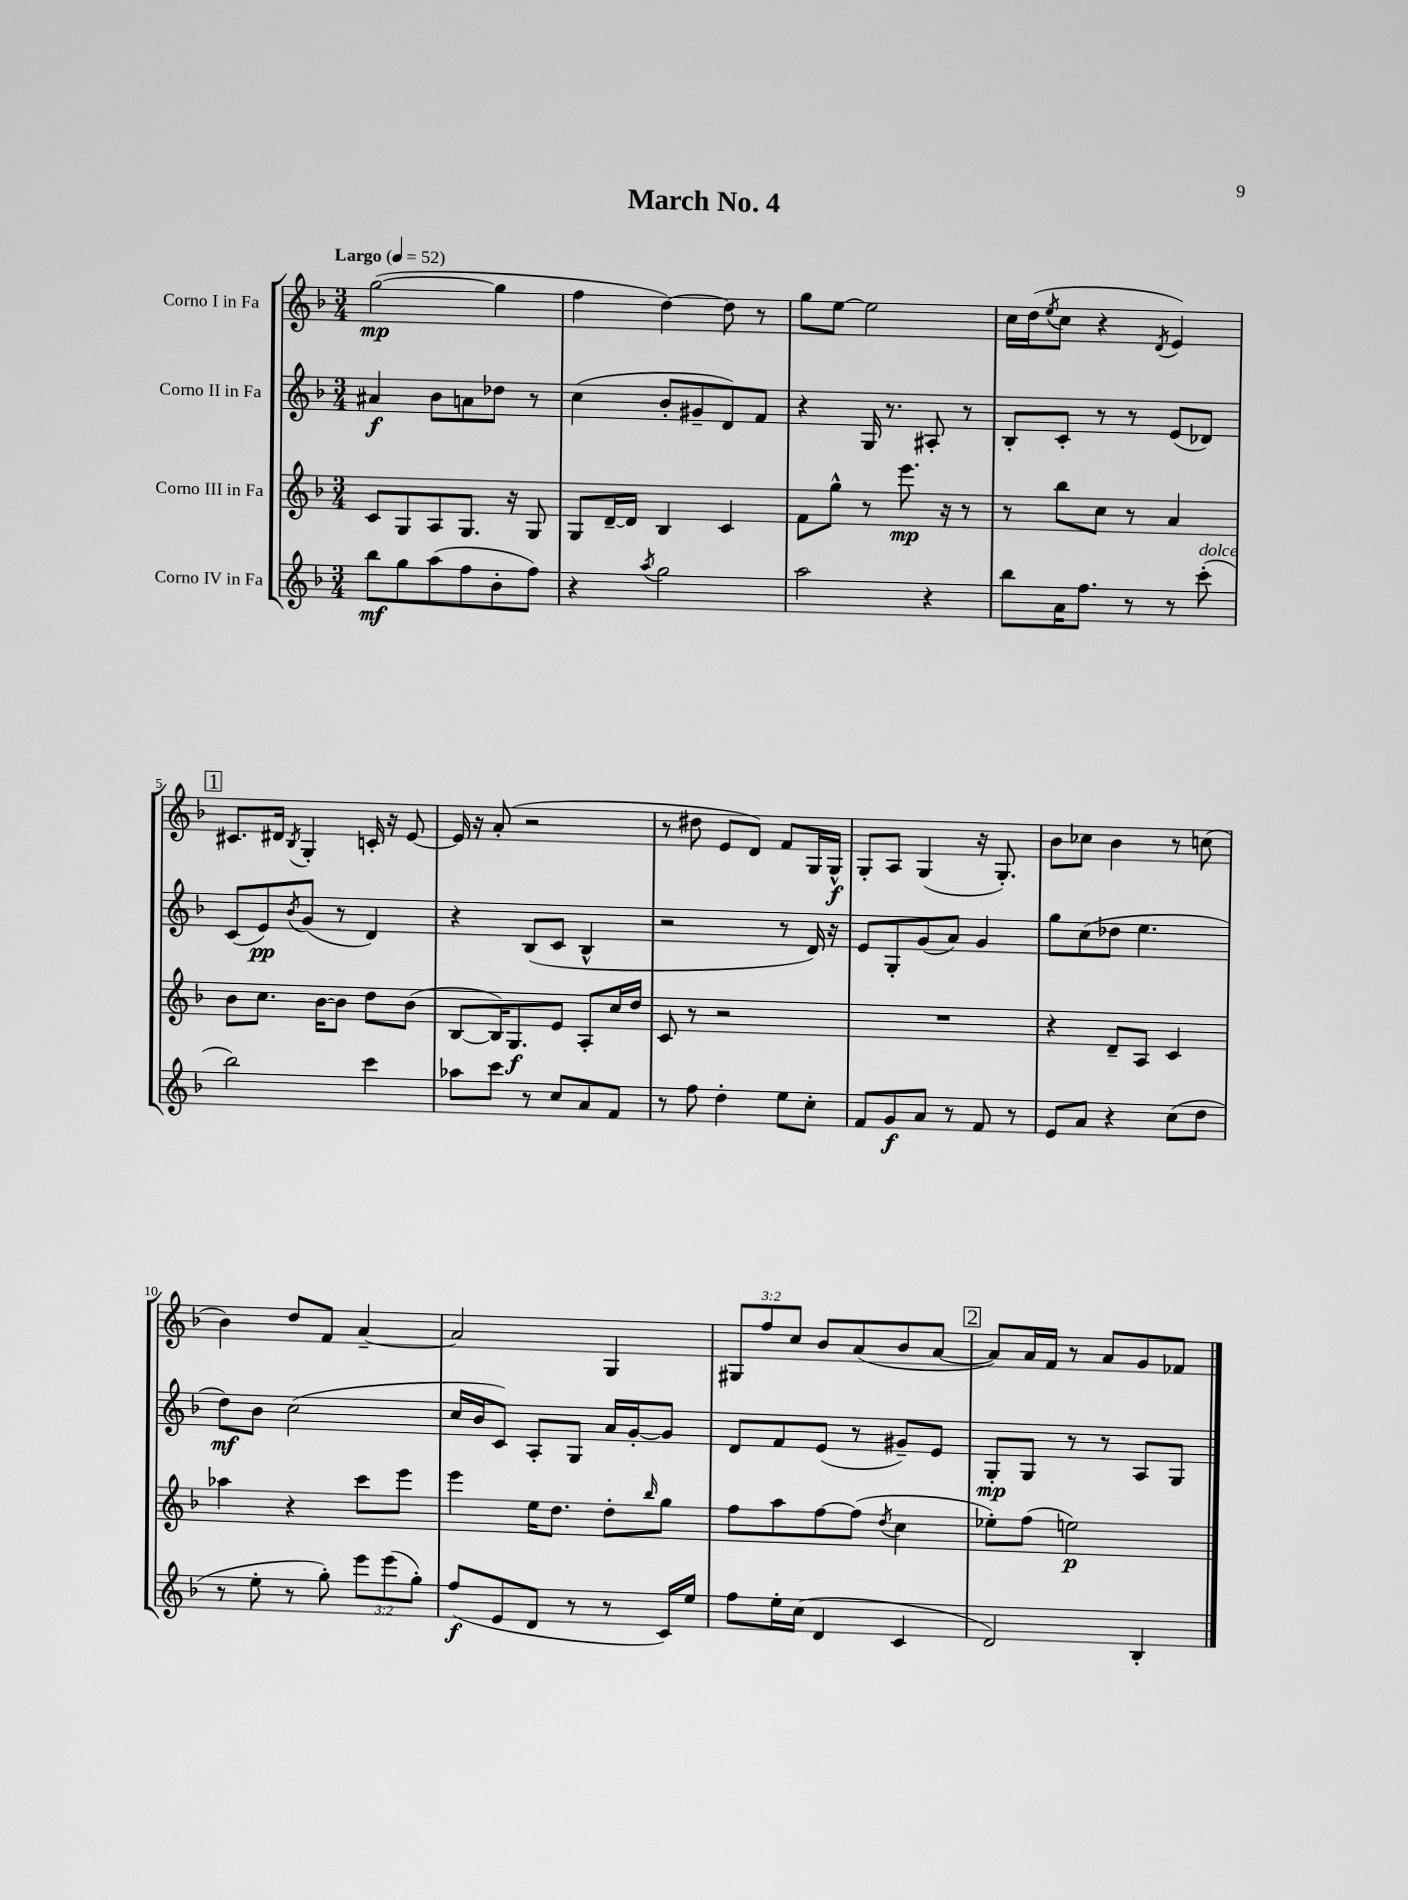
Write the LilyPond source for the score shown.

\header { title = "March No. 4" }
<<
\new StaffGroup <<
\new Staff = "s0" \with { instrumentName = "Corno I in Fa" } {
    \clef treble \key f \major \numericTimeSignature \time 3/4 \override Staff.TupletNumber.text = #tuplet-number::calc-fraction-text \tempo "Largo" 4 = 52
    g''2~\mp( g''4 |
    f''4 d''4~) d''8 r8 |
    g''8 e''8~ e''2 |
    c''16 d''16( \acciaccatura { e''8 } c''8 r4 \acciaccatura { d'8 } e'4) |
    \mark \markup { \box "1" } cis'8. dis'16 \acciaccatura { bes8 } g4-. c'16-. r16 e'8~ |
    e'16 r16 a'8-.( r2 |
    r8 dis''8 e'8 d'8) f'8 g16 g16-^\f |
    g8-. a8 g4( r16 g8.-.) |
    bes'8 ces''8 bes'4 r8 c''8( |
    bes'4) d''8 f'8 a'4~-- |
    a'2 g4 |
    \tuplet 3/2 { gis8 f''8 c''8 } bes'8 a'8( bes'8 a'8~ |
    \mark \markup { \box "2" } a'8) a'16 f'16 r8 a'8 g'8 fes'8 \bar "|." |
}
\new Staff = "s1" \with { instrumentName = "Corno II in Fa" } {
    \clef treble \key f \major \numericTimeSignature \time 3/4
    ais'4\f bes'8 a'8 des''8 r8 |
    c''4( bes'8-. gis'8-- d'8) f'8 |
    r4 g16 r8. ais8-. r8 |
    bes8-. c'8-. r8 r8 e'8( des'8) |
    \mark \markup { \box "1" } c'8( e'8\pp) \acciaccatura { bes'8 } g'8( r8 d'4) |
    r4 bes8( c'8 bes4-^ |
    r2 r8 d'16) r16 |
    e'8 g8-. g'8( a'8) g'4 |
    g''8 c''8( des''8 e''4. |
    d''8\mf) bes'8 c''2( |
    c''16 bes'16 c'8) a8-. g8 a'16 g'16~-. g'8 |
    d'8 f'8 e'8( r8 gis'8--) e'8 |
    \mark \markup { \box "2" } g8-.\mp g8 r8 r8 a8 g8 \bar "|." |
}
\new Staff = "s2" \with { instrumentName = "Corno III in Fa" } {
    \clef treble \key f \major \numericTimeSignature \time 3/4
    c'8 g8 a8 g8. r16 g8 |
    g8 d'16~-- d'16 bes4 c'4 |
    f'8 g''8-^ r8 e'''8.\mp r16 r8 |
    r8 bes''8 c''8 r8 a'4 |
    \mark \markup { \box "1" } bes'8 c''8. bes'16~ bes'8 d''8 bes'8( |
    bes8~ bes16) g8.\f e'8 a8-. c''16 d''16 |
    c'8 r8 r2 |
    R2. |
    r4 d'8-- a8 c'4 |
    aes''4 r4 c'''8 e'''8 |
    e'''4 e''16 d''8. d''8-. \grace { bes''16 } g''8 |
    f''8 a''8 f''8~ f''8( \acciaccatura { d''8 } c''4 |
    \mark \markup { \box "2" } ees''8-.) f''8( e''2\p) \bar "|." |
}
\new Staff = "s3" \with { instrumentName = "Corno IV in Fa" } {
    \clef treble \key f \major \numericTimeSignature \time 3/4 \override Staff.TupletNumber.text = #tuplet-number::calc-fraction-text
    bes''8\mf g''8 a''8( f''8 bes'8-. f''8) |
    r4 \acciaccatura { a''8 } g''2 |
    a''2 r4 |
    bes''8 a'16 f''8. r8 r8 c'''8-.^\markup { \italic "dolce" }( |
    \mark \markup { \box "1" } bes''2) c'''4 |
    aes''8 c'''8 r8 c''8 a'8 f'8 |
    r8 f''8 d''4-. e''8 c''8-. |
    f'8 g'8\f a'8 r8 f'8 r8 |
    e'8 a'8 r4 c''8( d''8 |
    r8 e''8-. r8 g''8-.) \tuplet 3/2 { e'''8 e'''8( g''8-.) } |
    f''8\f( e'8 d'8 r8 r8 c'16) e''16 |
    f''8 e''16-. c''16( d'4 c'4 |
    \mark \markup { \box "2" } d'2) bes4-. \bar "|." |
}
>>
>>
